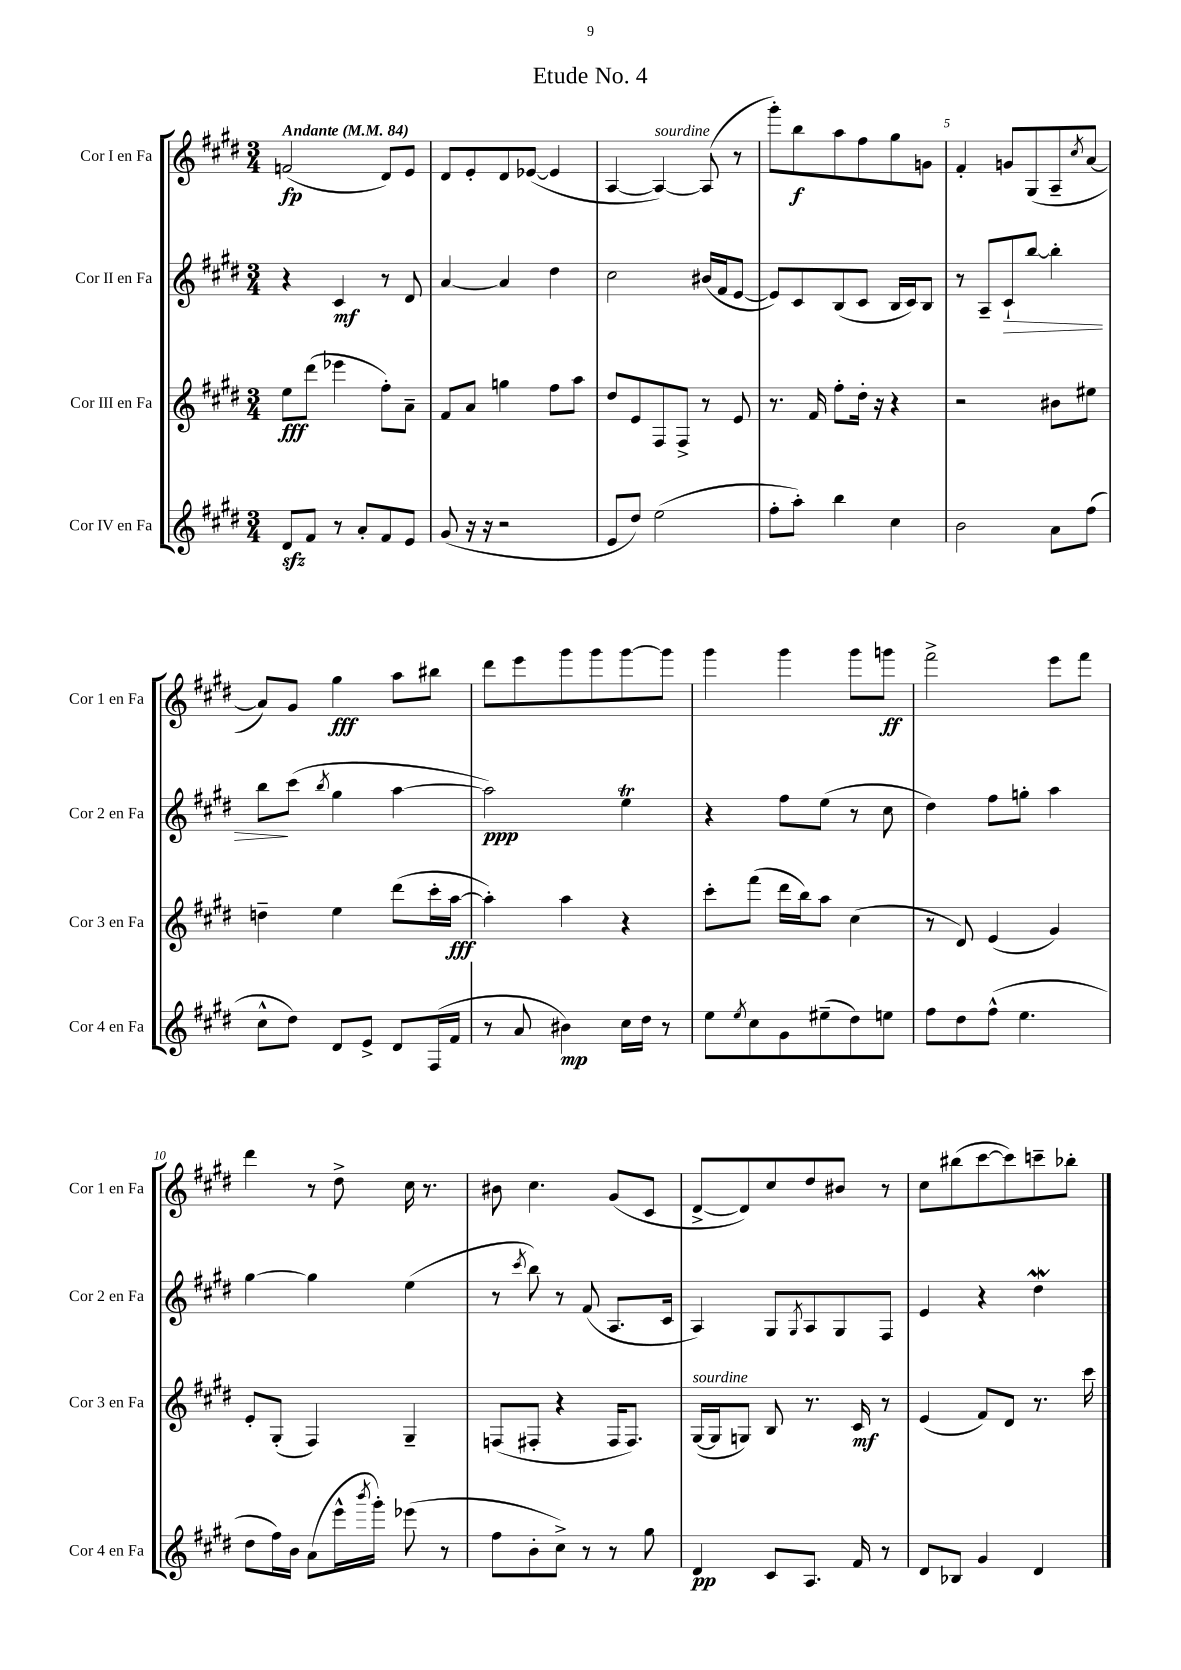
\header { title = "Etude No. 4" }
<<
\new StaffGroup <<
\new Staff = "s0" \with { instrumentName = "Cor I en Fa" shortInstrumentName = "Cor 1 en Fa" } {
    \clef treble \key e \major \numericTimeSignature \time 3/4 \tempo "Andante" 4 = 84
    f'2\fp( dis'8) e'8 |
    dis'8 e'8-. dis'8 ees'8~( ees'4 |
    a4~ a4~^\markup { \italic "sourdine" }) a8( r8 |
    gis'''8-.) b''8\f a''8 fis''8 gis''8 g'8 |
    fis'4-. g'8 gis8( a8-- \acciaccatura { cis''8 } a'8~ |
    a'8) gis'8 gis''4\fff a''8 bis''8 |
    dis'''8 e'''8 gis'''8 gis'''8 gis'''8~ gis'''8 |
    gis'''4 gis'''4 gis'''8 g'''8\ff |
    fis'''2-> e'''8 fis'''8 |
    dis'''4 r8 dis''8-> cis''16 r8. |
    bis'8 cis''4. gis'8( cis'8 |
    dis'8~-> dis'8) cis''8 dis''8 bis'8 r8 |
    cis''8 bis''8( cis'''8~ cis'''8) c'''8-- bes''8-. \bar "|." |
}
\new Staff = "s1" \with { instrumentName = "Cor II en Fa" shortInstrumentName = "Cor 2 en Fa" } {
    \clef treble \key e \major \numericTimeSignature \time 3/4
    r4 cis'4\mf r8 dis'8 |
    a'4~ a'4 dis''4 |
    cis''2 bis'16( fis'16 e'8~ |
    e'8) cis'8 b8( cis'8 b16 cis'16) b8 |
    r8 a8-- cis'8-!\> b''8~ b''4-. |
    b''8\! cis'''8( \acciaccatura { b''8 } gis''4 a''4~ |
    a''2\ppp) e''4\trill |
    r4 fis''8 e''8( r8 cis''8 |
    dis''4) fis''8 g''8-. a''4 |
    gis''4~ gis''4 e''4( |
    r8 \acciaccatura { cis'''8 } b''8) r8 fis'8( a8. cis'16 |
    a4) gis8 \acciaccatura { gis8 } a8 gis8 fis8 |
    e'4 r4 dis''4\mordent \bar "|." |
}
\new Staff = "s2" \with { instrumentName = "Cor III en Fa" shortInstrumentName = "Cor 3 en Fa" } {
    \clef treble \key e \major \numericTimeSignature \time 3/4
    e''8\fff dis'''8( ees'''4 fis''8-.) a'8-- |
    fis'8 a'8 g''4 fis''8 a''8 |
    dis''8 e'8 fis8 fis8-> r8 e'8 |
    r8. fis'16 fis''8-. dis''16-. r16 r4 |
    r2 bis'8 eis''8 |
    d''4-- e''4 dis'''8( cis'''16-. a''16~\fff |
    a''4-.) a''4 r4 |
    cis'''8-. fis'''8( dis'''16 b''16) a''8 cis''4( |
    r8 dis'8) e'4( gis'4) |
    e'8-. gis8-.( fis4) gis4-- |
    f8( fis8-. r4 fis16 fis8.) |
    gis16~^\markup { \italic "sourdine" }( gis16 g8) b8 r8. cis'16\mf r8 |
    e'4( fis'8) dis'8 r8. cis'''16 \bar "|." |
}
\new Staff = "s3" \with { instrumentName = "Cor IV en Fa" shortInstrumentName = "Cor 4 en Fa" } {
    \clef treble \key e \major \numericTimeSignature \time 3/4
    dis'8\sfz fis'8 r8 a'8-. fis'8 e'8 |
    gis'8( r16 r16 r2 |
    e'8 dis''8) e''2( |
    fis''8-. a''8-.) b''4 cis''4 |
    b'2 a'8 fis''8( |
    cis''8-^ dis''8) dis'8 e'8-> dis'8 fis16( fis'16 |
    r8 a'8 bis'4\mp) cis''16 dis''16 r8 |
    e''8 \acciaccatura { e''8 } cis''8 gis'8 eis''8--( dis''8) e''8 |
    fis''8 dis''8 fis''8-^( e''4. |
    dis''8 fis''16) b'16 a'8( e'''16-^ \acciaccatura { b'''8 } gis'''16-.) ees'''8( r8 |
    fis''8 b'8-. cis''8->) r8 r8 gis''8 |
    dis'4\pp cis'8 a8. fis'16 r8 |
    dis'8 bes8 gis'4 dis'4 \bar "|." |
}
>>
>>
\layout { \context { \Score \override BarNumber.break-visibility = ##(#f #t #t) barNumberVisibility = #(every-nth-bar-number-visible 5) } }
